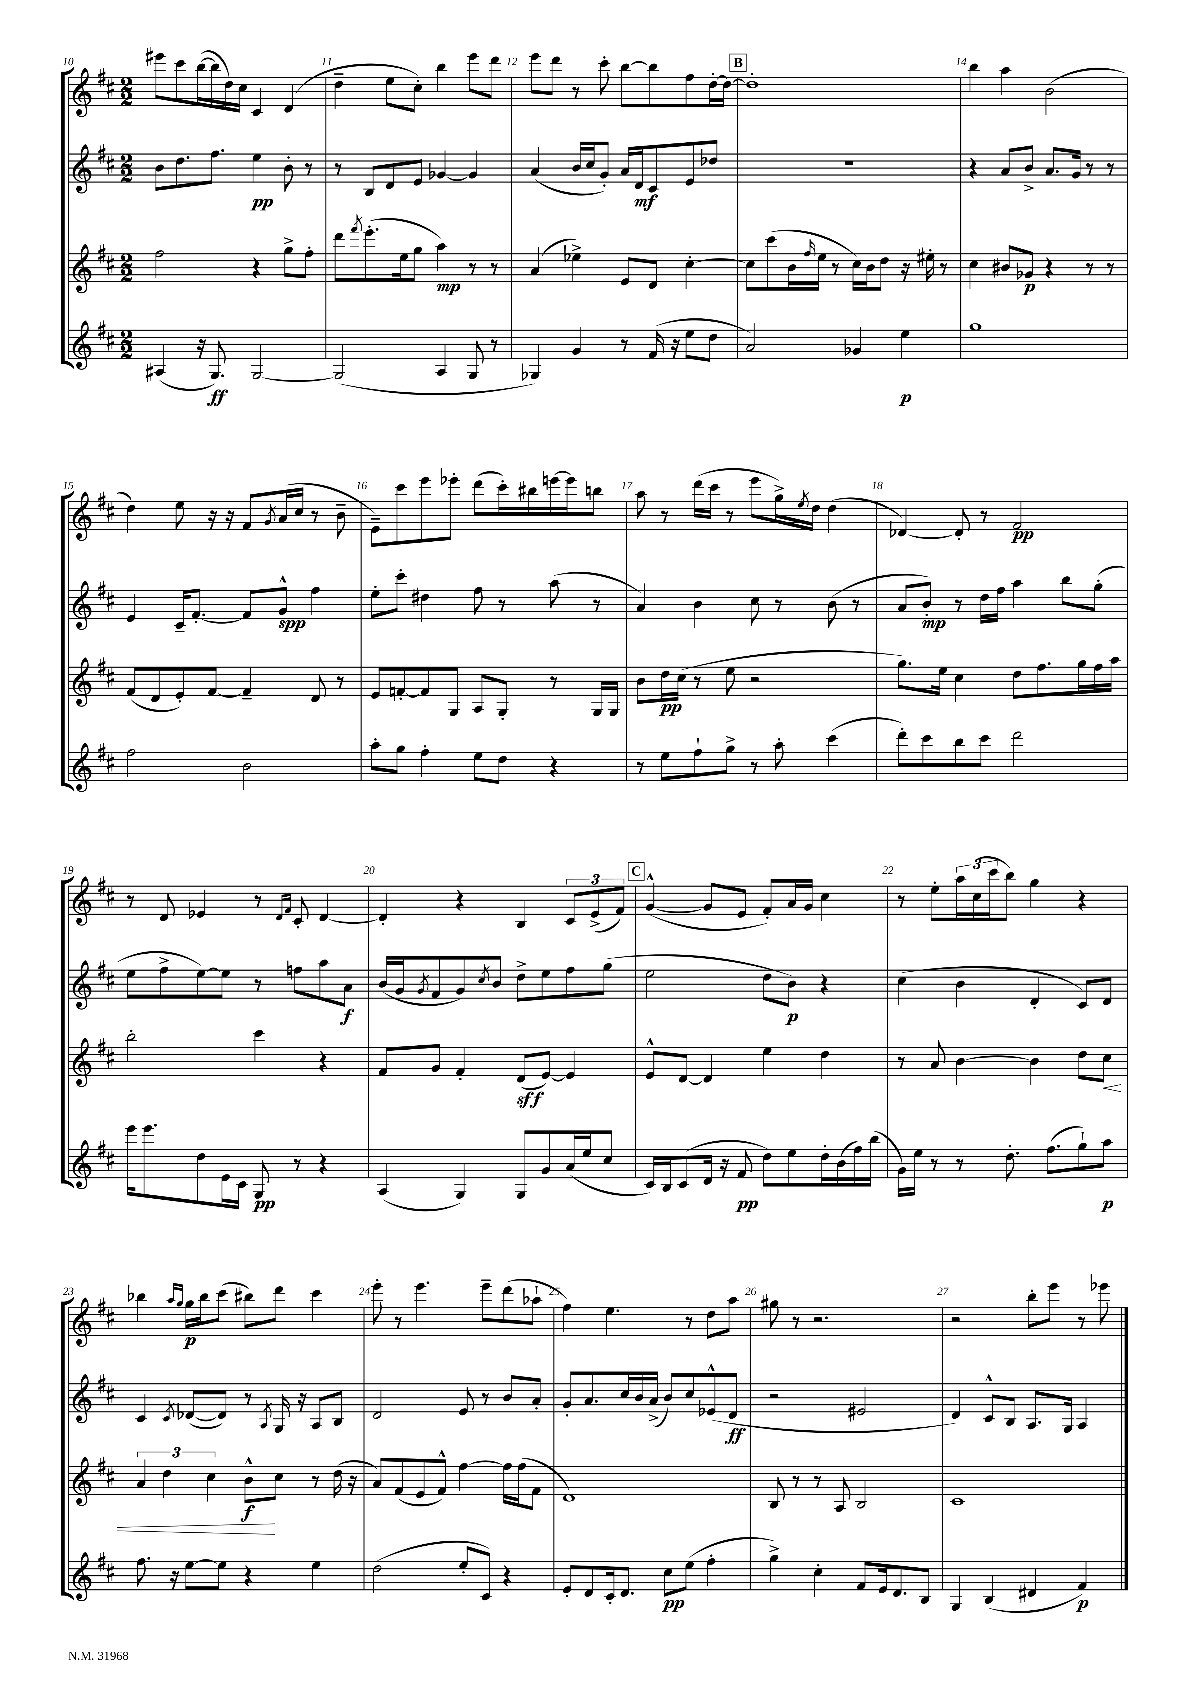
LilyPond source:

<<
\new StaffGroup <<
\new Staff = "s0" {
    \clef treble \key d \major \numericTimeSignature \time 2/2
    eis'''8 cis'''8 b''16~( b''16 d''16) cis''16 cis'4 d'4( |
    d''4-- e''8 cis''8-.) b''4 e'''8 d'''8 |
    e'''8 d'''8 r8 cis'''8-. b''8~ b''8 fis''8 d''16~-. d''16~ |
    \mark \markup { \box "B" } d''1-. |
    b''4 a''4 b'2( |
    d''4) e''8 r16 r16 fis'8 \acciaccatura { g'8 } a'16( cis''16 r8 b'8-- |
    e'8--) cis'''8 e'''8 ees'''8-. d'''8( cis'''16-.) bis''16 e'''16~ e'''16 b''8 |
    a''8 r8 d'''16( cis'''16 r8 e'''8 g''16->) \acciaccatura { e''8 } d''16 d''4( |
    des'4~) des'8-. r8 fis'2\pp |
    r8 d'8 ees'4 r8 \grace { d'16 fis'16 } cis'8-. d'4~ |
    d'4-. r4 b4 \tuplet 3/2 { cis'8 e'8->( fis'8) } |
    \mark \markup { \box "C" } g'4~-^( g'8 e'8 fis'8-.) a'16 g'16 cis''4 |
    r8 e''8-. \tuplet 3/2 { a''16 cis''16( cis'''16 } b''8) g''4 r4 |
    bes''4 \grace { a''16 g''16 } g''16\p bes''16 cis'''8( bis''8) d'''8 cis'''4 |
    e'''8-. r8 e'''4. e'''8-- d'''8( aes''8-! |
    fis''4) e''4. r8 d''8 a''8 |
    gis''8 r8 r2. |
    r2 b''8-. e'''8 r8 ees'''8 \bar "|." |
}
\new Staff = "s1" {
    \clef treble \key d \major \numericTimeSignature \time 2/2
    b'8 d''8. fis''8. e''4\pp b'8-. r8 |
    r8 b8 d'8 e'8 ges'4~ ges'4 |
    a'4( b'16 cis''16 g'8-.) a'16 d'16\mf cis'8 e'8 des''8 |
    \mark \markup { \box "B" } R1 |
    r4 a'8 b'8-> a'8. g'16 r8 r8 |
    e'4 cis'16-- fis'8.~-. fis'8 g'8-^\spp fis''4 |
    e''8-. cis'''8-. dis''4 fis''8 r8 a''8( r8 |
    a'4) b'4 cis''8 r8 b'8( r8 |
    a'8 b'8-.\mp) r8 d''16 fis''16 a''4 b''8 g''8-.( |
    e''8 fis''8-> e''8~) e''8 r8 f''8 a''8 a'8\f |
    b'16( g'16 \acciaccatura { g'8 } fis'8 g'8) \acciaccatura { cis''8 } b'8 d''8-> e''8 fis''8 g''8( |
    \mark \markup { \box "C" } e''2 d''8 b'8\p) r4 |
    cis''4( b'4 d'4-. cis'8) d'8 |
    cis'4 \acciaccatura { cis'8 } des'8~( des'8) r8 \acciaccatura { a8 } g16 r16 a8 b8 |
    d'2 e'8 r8 b'8 a'8-. |
    g'8-. a'8. cis''16 b'16 a'16->( b'8) cis''8 ees'8-^( d'8\ff |
    r2 eis'2 |
    d'4) cis'8-^ b8 a8. g16 a4 \bar "|." |
}
\new Staff = "s2" {
    \clef treble \key d \major \numericTimeSignature \time 2/2
    fis''2 r4 g''8-> fis''8-. |
    d'''8 \acciaccatura { fis'''8 } e'''8.-.( e''16 g''8 a''4\mp) r8 r8 |
    a'4( ees''4->) e'8 d'8 cis''4~-. |
    \mark \markup { \box "B" } cis''8 cis'''8( b'16 \grace { fis''16 } e''16 r8 cis''16) b'16 d''8 r16 eis''16-. r8 |
    cis''4 bis'8 ges'8\p r4 r8 r8 |
    fis'8( d'8 e'8-.) fis'8~ fis'4-- d'8 r8 |
    e'8 f'8~-. f'8 g8 a8 g8-. r8 g16 g16 |
    b'8 d''16\pp cis''16( r8 e''8 r2 |
    g''8.) e''16 cis''4 d''8 fis''8. g''16 fis''16 a''16 |
    b''2-. cis'''4 r4 |
    fis'8 g'8 fis'4-. d'8\sff( e'8~) e'4 |
    \mark \markup { \box "C" } e'8-^ d'8~ d'4 e''4 d''4 |
    r8 a'8 b'4~ b'4 d''8 cis''8\< |
    \tuplet 3/2 { a'4 d''4 cis''4 } b'8-^\f\! cis''8 r8 d''16( r16 |
    a'8) fis'8( e'8 fis'8-^) fis''4~ fis''16 fis''16( fis'8 |
    d'1) |
    b8 r8 r8 a8 b2 |
    cis'1 \bar "|." |
}
\new Staff = "s3" {
    \clef treble \key d \major \numericTimeSignature \time 2/2
    ais4( r16 g8.\ff) g2~ |
    g2( a4 g8 r8 |
    ges4) g'4 r8 fis'16( r16 e''8 d''8 |
    \mark \markup { \box "B" } a'2) ges'4 e''4\p |
    g''1 |
    fis''2 b'2 |
    a''8-. g''8 fis''4-. e''8 d''8 r4 |
    r8 e''8 fis''8-! g''8-> r8 a''8-. cis'''4( |
    d'''8-.) cis'''8 b''8 cis'''8 d'''2 |
    e'''16 e'''8. d''8 e'16 cis'16 g8\pp r8 r4 |
    a4( g4) g8 g'8 a'16( e''16 cis''8 |
    \mark \markup { \box "C" } cis'16) b16 cis'8( d'16 r16 fis'8\pp d''8) e''8 d''16-. b'16( fis''16) b''16( |
    g'16) e''16 r8 r8 d''8.-. fis''8.( g''8-!) a''8\p |
    fis''8. r16 e''8~ e''8 r4 e''4 |
    d''2( e''8-. cis'8) r4 |
    e'8-. d'8 cis'16-. d'8. cis''8\pp e''8( fis''4-. |
    g''4->) cis''4-. fis'8 e'16 d'8. b8 |
    g4 b4( dis'4 fis'4\p) \bar "|." |
}
>>
>>
\layout { \context { \Score currentBarNumber = #10 \override BarNumber.break-visibility = ##(#f #t #t) barNumberVisibility = #all-bar-numbers-visible } }
